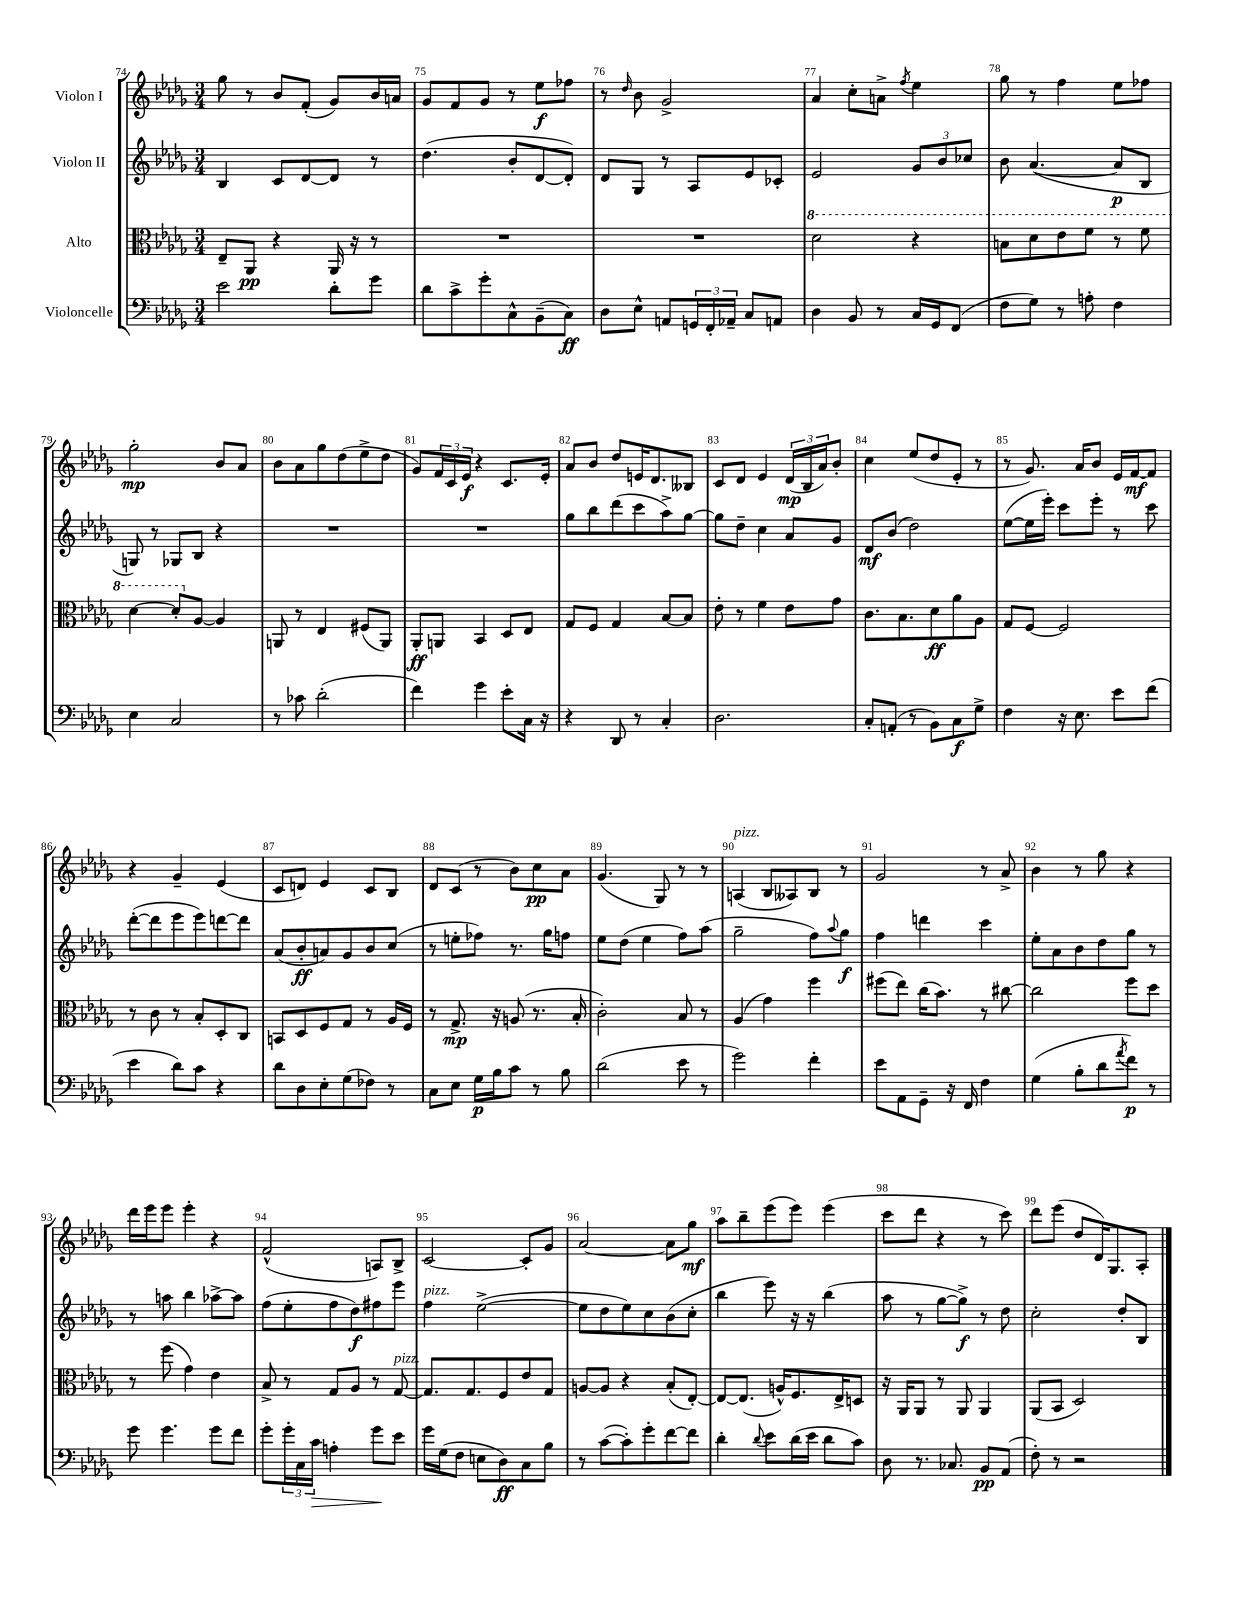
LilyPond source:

<<
\new StaffGroup <<
\new Staff = "s0" \with { instrumentName = "Violon I" } {
    \clef treble \key des \major \numericTimeSignature \time 3/4
    ges''8 r8 bes'8 f'8-.( ges'8) bes'16 a'16 |
    ges'8 f'8 ges'8 r8 ees''8\f fes''8 |
    r8 \grace { des''16 } bes'8 ges'2-> |
    aes'4 c''8-. a'8-> \acciaccatura { f''8 } ees''4 |
    ges''8 r8 f''4 ees''8 fes''8 |
    ges''2-.\mp bes'8 aes'8 |
    bes'8 aes'8 ges''8 des''8( ees''8-> des''8 |
    ges'8) \tuplet 3/2 { f'16 c'16 ees'16\f } r4 c'8. ees'16-. |
    aes'8 bes'8 des''8 e'16 des'8. beses8 |
    c'8 des'8 ees'4 \tuplet 3/2 { des'16\mp( bes16 aes'16) } bes'8-. |
    c''4 ees''8( des''8 ees'8-. r8 |
    r8 ges'8.) aes'16 bes'8 ees'16 f'16~\mf f'8 |
    r4 ges'4-- ees'4( |
    c'8 d'8) ees'4 c'8 bes8 |
    des'8 c'8( r8 bes'8) c''8\pp aes'8 |
    ges'4.( ges8) r8 r8 |
    a4^\markup { \italic "pizz." }( bes8 aeses8) bes8 r8 |
    ges'2 r8 aes'8-> |
    bes'4 r8 ges''8 r4 |
    des'''16 ees'''16 ees'''8 ees'''4-. r4 |
    f'2-^( a8) bes8-> |
    c'2~ c'8-. ges'8 |
    aes'2~ aes'8 ges''8\mf |
    aes''8 bes''8-- ees'''8( ees'''8) ees'''4( |
    c'''8 des'''8 r4 r8 c'''8) |
    des'''8 ees'''8( des''8 des'16) ges8. aes8-. \bar "|." |
}
\new Staff = "s1" \with { instrumentName = "Violon II" } {
    \clef treble \key des \major \numericTimeSignature \time 3/4
    bes4 c'8 des'8~ des'8 r8 |
    des''4.( bes'8-. des'8~ des'8-.) |
    des'8 ges8 r8 aes8 ees'8 ces'8-. |
    ees'2 \tuplet 3/2 { ges'8 bes'8 ces''8 } |
    bes'8 aes'4.~( aes'8\p bes8 |
    g8) r8 ges8 bes8 r4 |
    R2. |
    R2. |
    ges''8 bes''8 des'''8( c'''8 aes''8->) ges''8~ |
    ges''8 des''8-- c''4 aes'8 ges'8 |
    des'8\mf bes'8( des''2) |
    ees''8~( ees''16 ees'''16-.) c'''8 ees'''8-. r8 c'''8 |
    des'''8~-.( des'''8 ees'''8 ees'''8) d'''8~ d'''8 |
    aes'8( bes'8-.\ff a'8) ges'8 bes'8 c''8( |
    r8 e''8-. fes''8) r8. ges''16 f''8 |
    ees''8 des''8( ees''4 f''8) aes''8( |
    ges''2-- f''8) \appoggiatura { aes''8 } ges''8\f |
    f''4 d'''4 c'''4 |
    ees''8-. aes'8 bes'8 des''8 ges''8 r8 |
    r8 a''8 bes''4 aes''8~-> aes''8 |
    f''8( ees''8-. f''8 des''8\f) fis''8 ees'''8 |
    f''4^\markup { \italic "pizz." } ees''2~->( |
    ees''8 des''8 ees''8) c''8 bes'8( c''8-. |
    bes''4 ees'''8) r16 r16 bes''4( |
    aes''8 r8 ges''8~ ges''8->\f) r8 des''8 |
    c''2-. des''8-. bes8 \bar "|." |
}
\new Staff = "s2" \with { instrumentName = "Alto" } {
    \clef alto \key des \major \numericTimeSignature \time 3/4
    ees8-- aes,8\pp r4 aes,16 r16 r8 |
    R2. |
    R2. |
    \ottava #1 des''2 r4 |
    b'8 des''8 ees''8 f''8 r8 f''8 |
    des''4~ des''8-. \ottava #0 aes8~ aes4 |
    a,8 r8 ees4 fis8( a,8) |
    aes,8-.\ff a,8 bes,4 des8 ees8 |
    ges8 f8 ges4 bes8~ bes8 |
    ees'8-. r8 f'4 ees'8 ges'8 |
    c'8. bes8. des'8\ff aes'8 aes8 |
    ges8 f8~ f2 |
    r8 c'8 r8 bes8-. des8-. c8 |
    b,8 des8 f8 ges8 r8 aes16 f16 |
    r8 ges8.->\mp r16 a8( r8. bes16-. |
    c'2-.) bes8 r8 |
    aes4( ges'4) f''4 |
    fis''8( ees''8) c''16( bes'8.) r8 cis''8~ |
    cis''2 f''8 des''8 |
    r8 f''8( ges'4) ees'4 |
    bes8-> r8 ges8 aes8 r8 ges8~^\markup { \italic "pizz." } |
    ges8. ges8. f8 ees'8 ges8 |
    a8~ a8 r4 bes8-.( ees8~-.) |
    ees8~ ees8.( a16-^) f8. ees16-> d8 |
    r16 aes,16 aes,8 r8 aes,8 aes,4 |
    aes,8( bes,8 des2) \bar "|." |
}
\new Staff = "s3" \with { instrumentName = "Violoncelle" } {
    \clef bass \key des \major \numericTimeSignature \time 3/4
    ees'2 des'8-. ges'8 |
    des'8 c'8-> ges'8-. c8-^ bes,8--( c8\ff) |
    des8 ees8-^ a,8 \tuplet 3/2 { g,16 f,16-. aes,16-- } c8 a,8 |
    des4 bes,8 r8 c16 ges,16 f,8( |
    f8 ges8) r8 a8-. f4 |
    ees4 c2 |
    r8 ces'8 des'2-.( |
    f'4) ges'4 ees'8-. c16 r16 |
    r4 des,8 r8 c4-. |
    des2. |
    c8-. a,8-.( r8 bes,8) c8\f ges8-> |
    f4 r16 ees8. ees'8 f'8( |
    ees'4 des'8) c'8 r4 |
    des'8 des8 ees8-. ges8( fes8) r8 |
    c8 ees8 ges16\p bes16 c'8 r8 bes8 |
    des'2( ees'8 r8 |
    ges'2) f'4-. |
    ees'8 aes,8 ges,8-- r16 f,16 f4 |
    ges4( bes8-. des'8 \acciaccatura { aes'8 } f'8\p) r8 |
    ges'8 ges'4. ges'8 f'8 |
    ges'8-. \tuplet 3/2 { ges'16-. c16 c'16\> } a4-. ges'8\! ees'8 |
    ges'16 ges16( f8 e8 des8\ff) c8 bes8 |
    r8 c'8~( c'8-.) ges'8-. f'8~ f'8 |
    des'4-. \appoggiatura { des'8 } ees'8 des'16( ees'16 des'8 c'8) |
    des8 r8. ces8. bes,8\pp aes,8( |
    f8-.) r8 r2 \bar "|." |
}
>>
>>
\layout { \context { \Score currentBarNumber = #74 \override BarNumber.break-visibility = ##(#f #t #t) barNumberVisibility = #all-bar-numbers-visible } }
